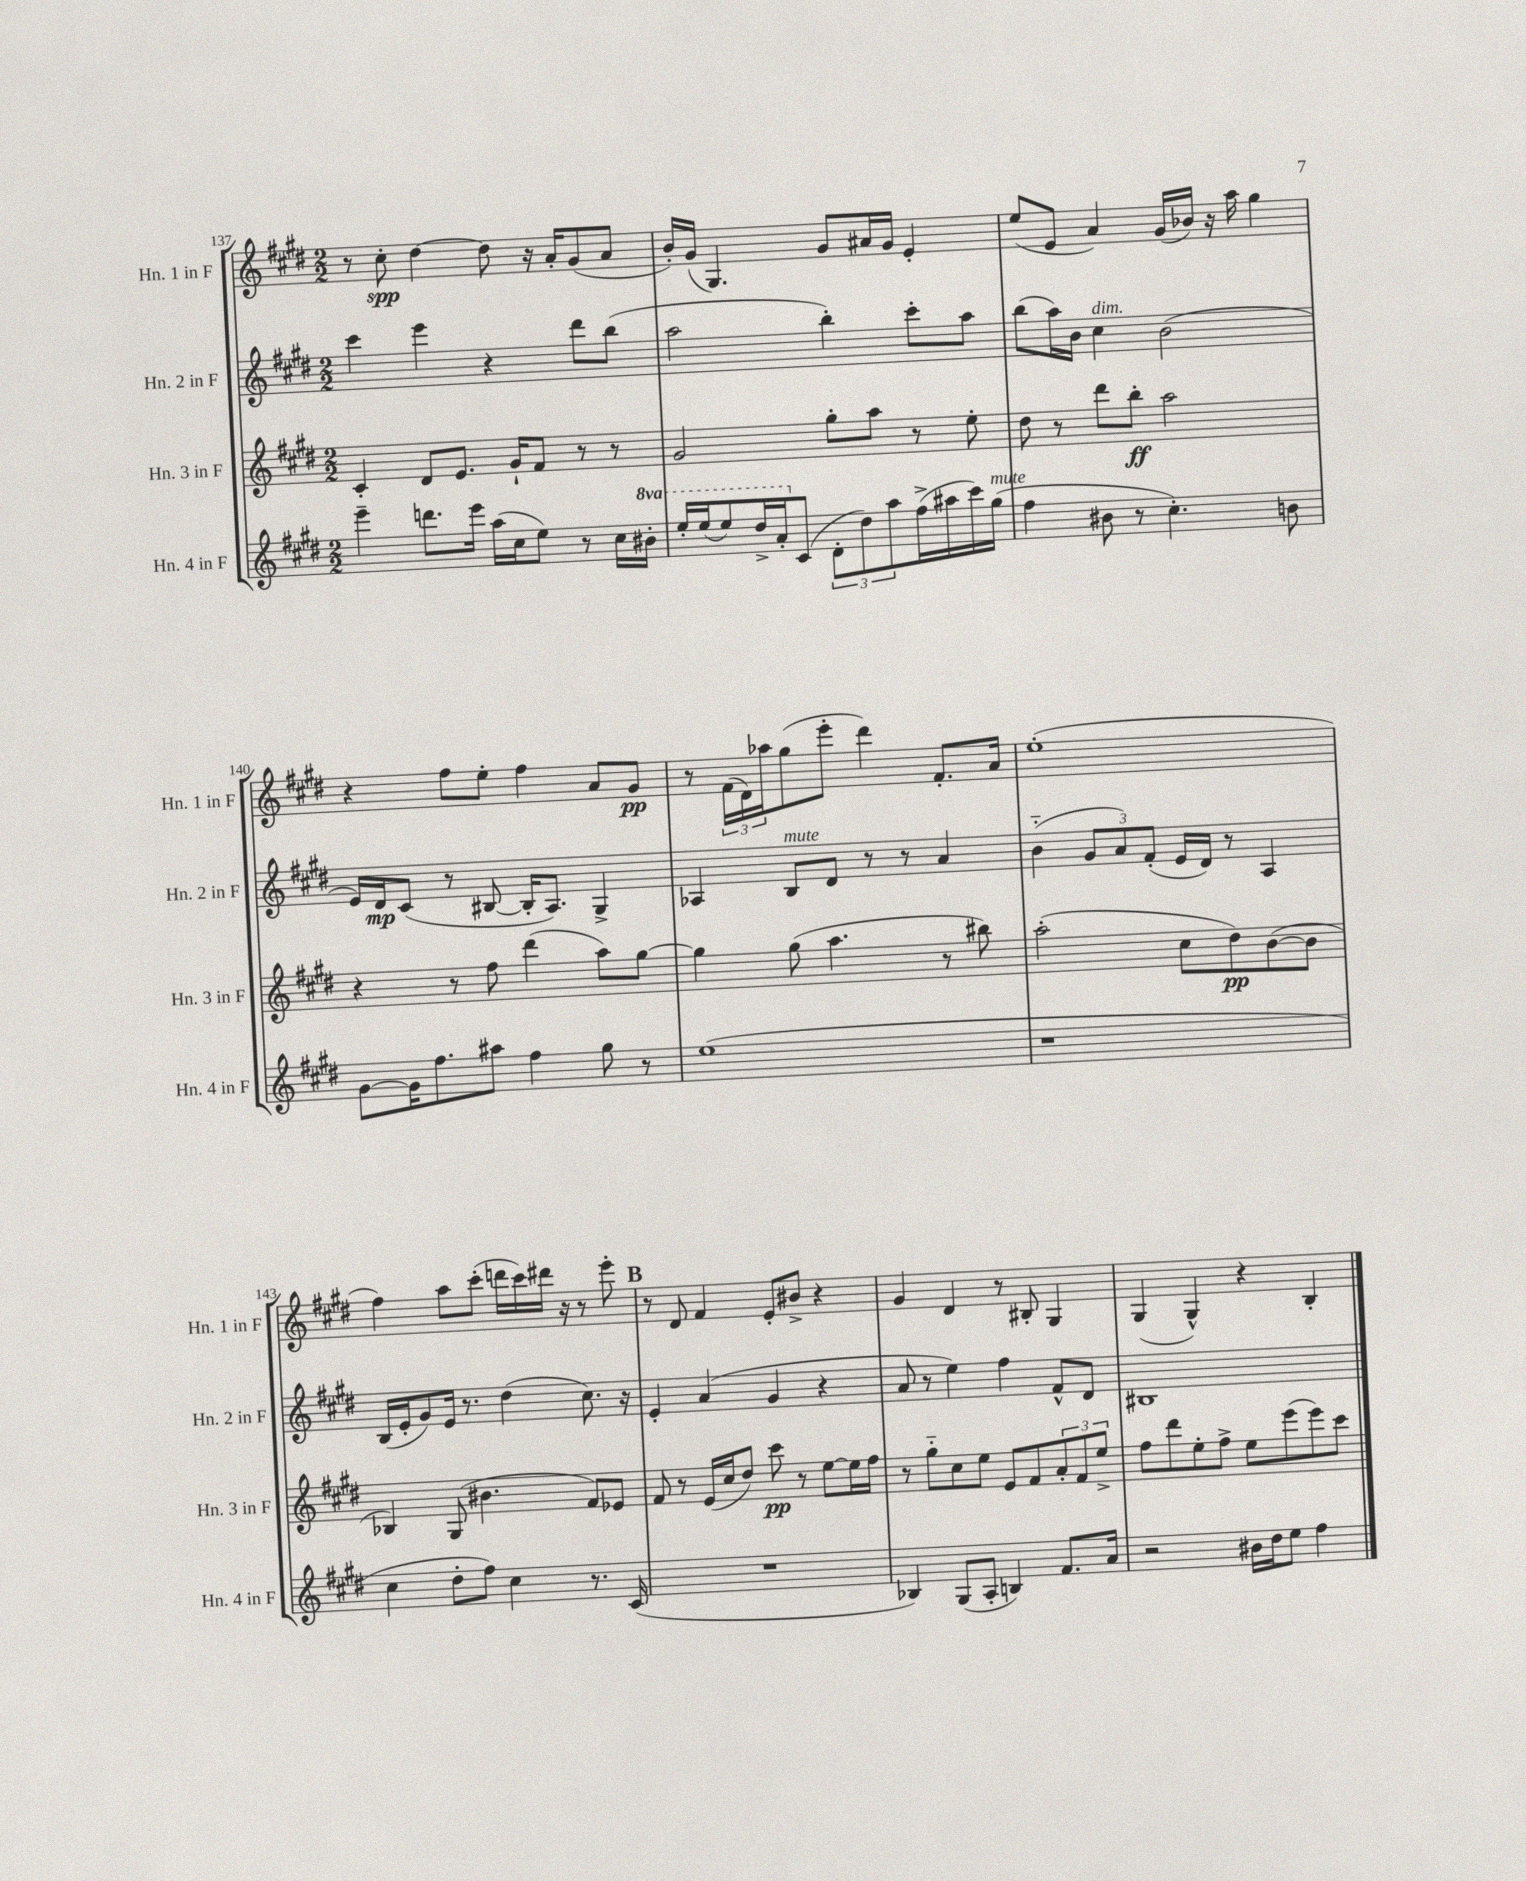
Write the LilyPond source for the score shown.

<<
\new StaffGroup <<
\new Staff = "s0" \with { instrumentName = "Hn. 1 in F" shortInstrumentName = "Hn. 1 in F" } {
    \clef treble \key e \major \numericTimeSignature \time 2/2
    r8 cis''8-.\spp dis''4~ dis''8 r16 a'16-. gis'8( a'8 |
    b'16-.) gis'16( gis4.) gis'8 ais'16 gis'16 e'4-. |
    e''8( e'8 a'4) gis'16( bes'16) r16 a''16 gis''4 |
    r4 fis''8 e''8-. fis''4 a'8 gis'8\pp |
    r8 \tuplet 3/2 { fis'16( dis'16) aes''16 } gis''8( e'''8-. dis'''4) fis'8.-. a'16 |
    e''1-.( |
    fis''4) a''8 cis'''8-.( d'''16 cis'''16) dis'''16 r16 r8 e'''8-. |
    \mark \markup { \bold "B" } r8 dis'8 fis'4 e'8-. bis'8-> r4 |
    gis'4 dis'4 r8 bis8-. gis4 |
    gis4( gis4-^) r4 b4-. \bar "|." |
}
\new Staff = "s1" \with { instrumentName = "Hn. 2 in F" shortInstrumentName = "Hn. 2 in F" } {
    \clef treble \key e \major \numericTimeSignature \time 2/2
    cis'''4 e'''4 r4 dis'''8 b''8( |
    a''2 b''4-.) cis'''8-. a''8 |
    b''8( a''16) b'16 cis''4^\markup { \italic "dim." } b'2( |
    e'16) dis'16\mp cis'8( r8 bis8~ bis16-. a8.) gis4-> |
    aes4 b8^\markup { \italic "mute" } dis'8 r8 r8 a'4 |
    b'4-_( \tuplet 3/2 { gis'8 a'8) fis'8-.( } e'16 dis'16) r8 a4 |
    b16( e'16-. gis'8) e'16 r8. dis''4( cis''8.) r16 |
    \mark \markup { \bold "B" } e'4-. a'4( gis'4 r4 |
    a'8 r8 e''4) fis''4 fis'8-^ dis'8 |
    bis1 \bar "|." |
}
\new Staff = "s2" \with { instrumentName = "Hn. 3 in F" shortInstrumentName = "Hn. 3 in F" } {
    \clef treble \key e \major \numericTimeSignature \time 2/2
    cis'4-. dis'8 e'8. gis'16-! fis'8 r8 r8 |
    gis'2 gis''8-. a''8 r8 e''8-. |
    dis''8 r8 dis'''8 b''8-.\ff a''2 |
    r4 r8 fis''8 dis'''4( a''8) gis''8~ |
    gis''4 gis''8( a''4. r8 bis''8) |
    a''2-.( cis''8 dis''8\pp) b'8~( b'8 |
    bes4) gis8( bis'4. fis'8) ees'8 |
    \mark \markup { \bold "B" } fis'8 r8 e'16( cis''16 dis''8) cis'''8\pp r8 e''8~ e''16 fis''16 |
    r8 gis''8-_ cis''8 e''8 e'8 fis'8 \tuplet 3/2 { a'8-. fis'8 e''8-> } |
    fis''8 dis'''8 e''8-. fis''8-> e''8 e'''8( e'''8) cis'''8 \bar "|." |
}
\new Staff = "s3" \with { instrumentName = "Hn. 4 in F" shortInstrumentName = "Hn. 4 in F" } {
    \clef treble \key e \major \numericTimeSignature \time 2/2 \set Staff.ottavationMarkups = #ottavation-simple-ordinals
    e'''4-- d'''8. e'''16 a''16( cis''16 e''8) r8 cis''16 \ottava #1 bis''16-. |
    e'''16-. e'''16( e'''8) dis'''16-> a''16-. \ottava #0 cis'8( \tuplet 3/2 { dis'8-. dis''8) a''8 } fis''16->( ais''16 cis'''16) gis''16^\markup { \italic "mute" }( |
    fis''4 bis'8 r8 cis''4.-.) b'8 |
    gis'8~ gis'16 fis''8. ais''8 fis''4 gis''8 r8 |
    e''1( |
    r1 |
    cis''4 dis''8-. fis''8) cis''4 r8. cis'16( |
    \mark \markup { \bold "B" } R1 |
    bes4) gis8( a8-. b4) fis'8. a'16 |
    r2 bis'16 dis''16 e''8 fis''4 \bar "|." |
}
>>
>>
\layout { \context { \Score currentBarNumber = #137 } }
